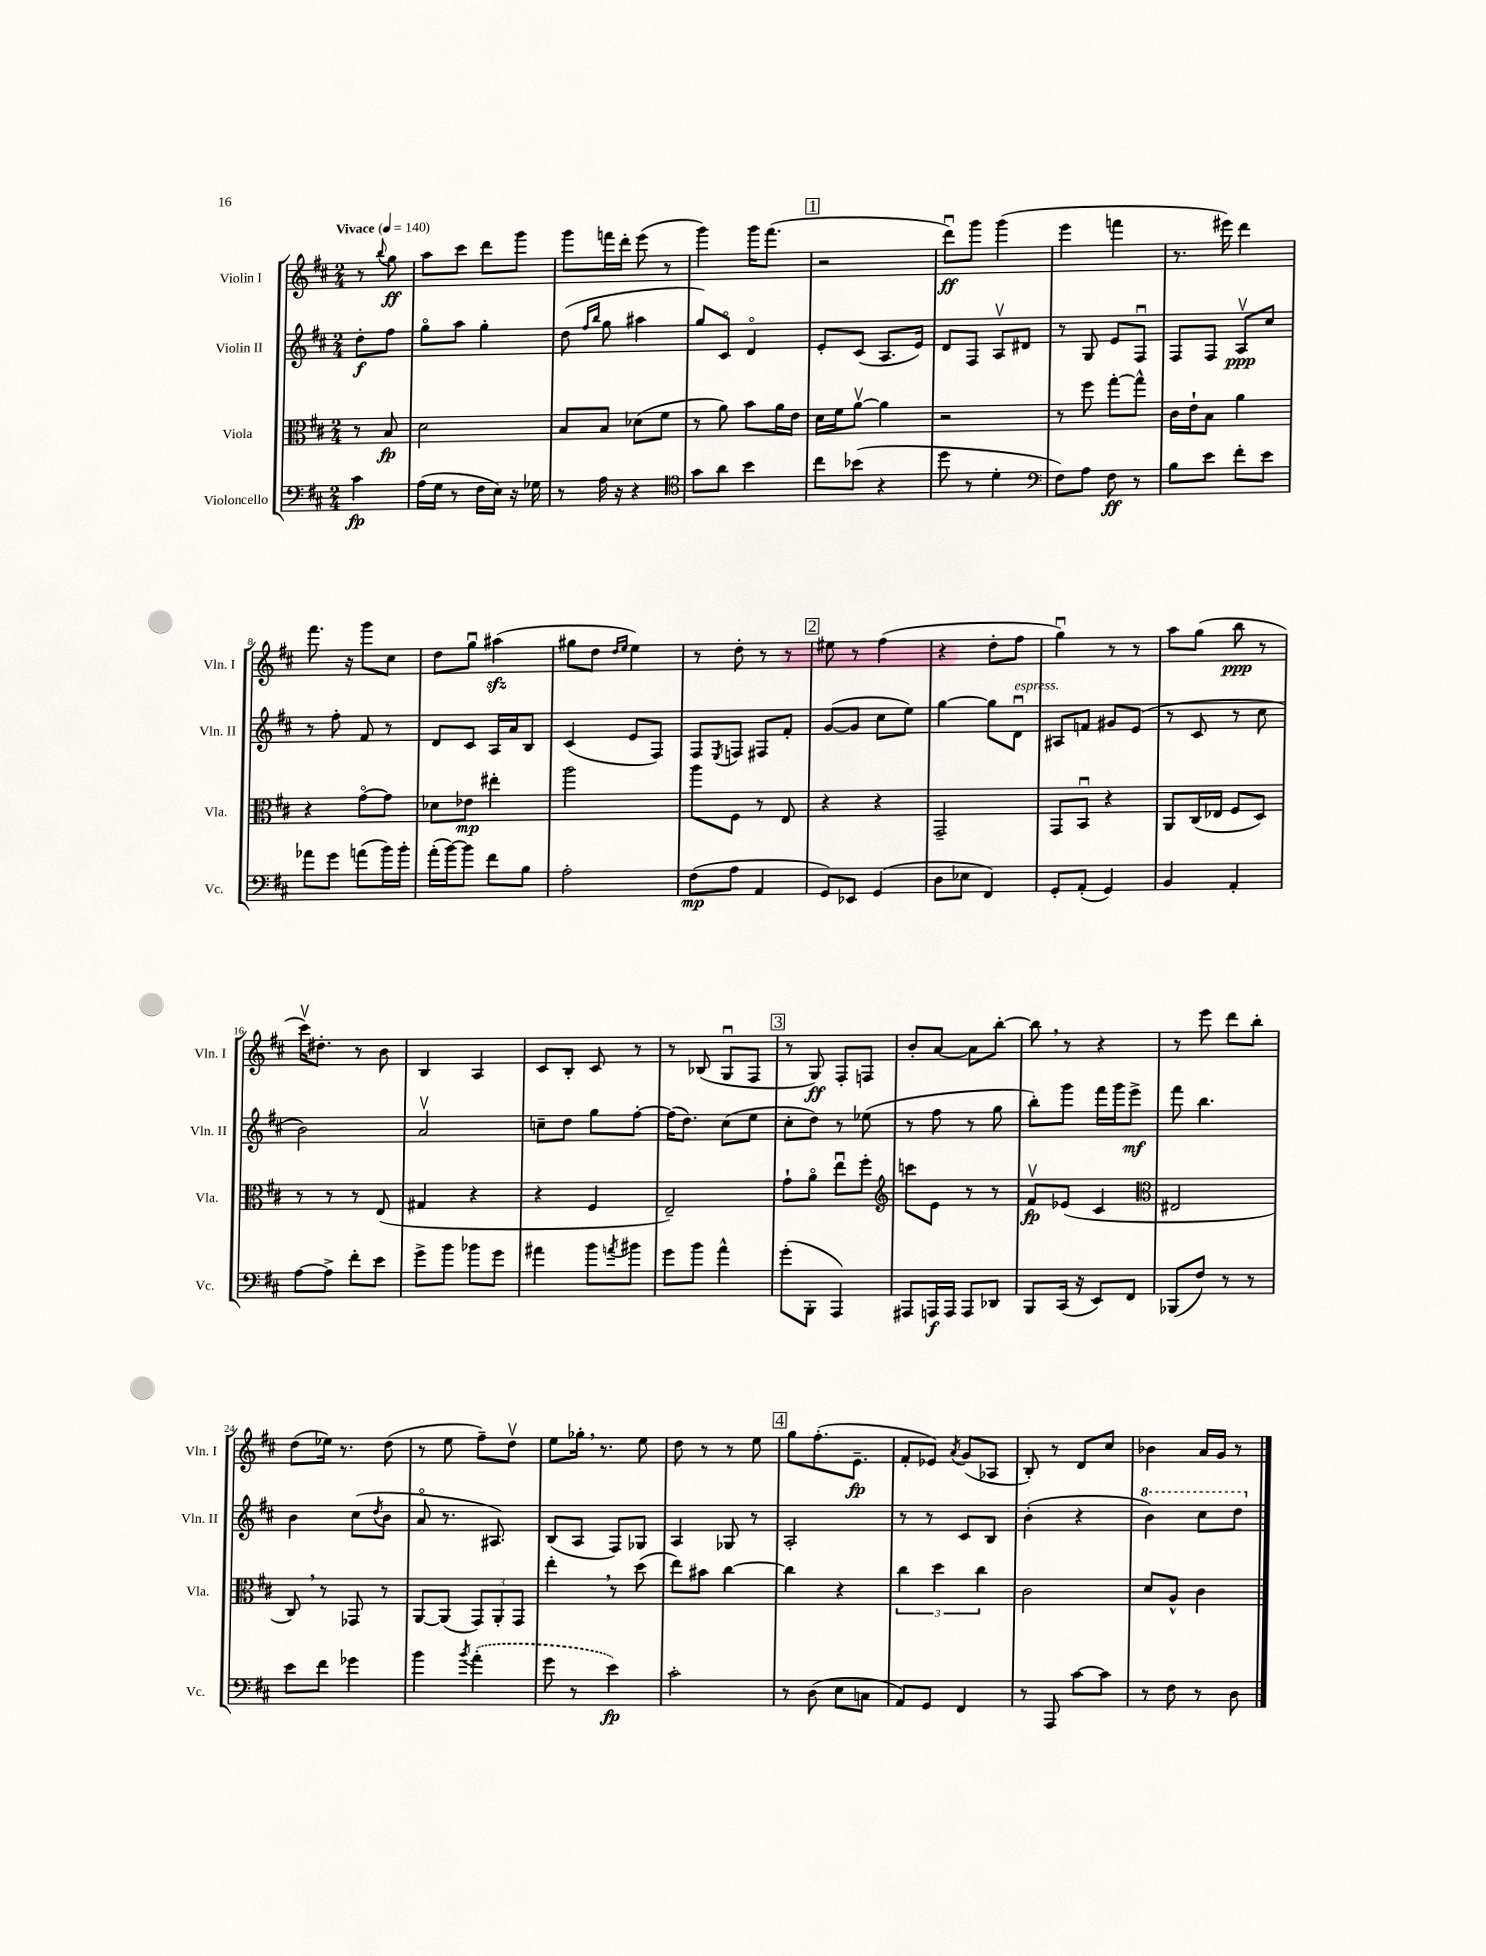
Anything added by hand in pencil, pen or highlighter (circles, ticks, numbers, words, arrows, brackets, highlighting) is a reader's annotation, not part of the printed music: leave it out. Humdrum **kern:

**kern	**dynam	**kern	**dynam	**kern	**dynam	**kern	**dynam
*part4	*part4	*part3	*part3	*part2	*part2	*part1	*part1
*staff4	*staff4	*staff3	*staff3	*staff2	*staff2	*staff1	*staff1
*I"Violoncello	*	*I"Viola	*	*I"Violin II	*	*I"Violin I	*
*I'Vc.	*	*I'Vla.	*	*I'Vln. II	*	*I'Vln. I	*
*clefF4	*	*clefC3	*	*clefG2	*	*clefG2	*
*k[f#c#]	*	*k[f#c#]	*	*k[f#c#]	*	*k[f#c#]	*
*M2/4	*	*M2/4	*	*M2/4	*	*M2/4	*
*MM140	*	*MM140	*	*MM140	*	*MM140	*
=	=	=	=	=	=	=	=
!	!	!	!	!	!	!LO:TX:a:B:t=Vivace	!
4c#\	fp	8r	.	8dd'\L	f	8r	.
.	.	.	.	.	.	8qqbb/	.
.	.	8B/	fp	8ff#\J	.	8gg\	ff
=1	=1	=1	=1	=1	=1	=1	=1
(16A\LL	.	2d\	.	8gg\L	.	8aa\L	.
16G\JJ	.	.	.	.	.	.	.
8r	.	.	.	8aa\J	.	8ccc#\J	.
16F#\LL	.	.	.	4gg'\	.	8ddd\L	.
16E\JJ)	.	.	.	.	.	.	.
16r	.	.	.	.	.	8ggg\J	.
16G-X\	.	.	.	.	.	.	.
=2	=2	=2	=2	=2	=2	=2	=2
8r	.	8B/L	.	(8dd\	.	8ggg\L	.
.	.	.	.	16qqff#/LL	.	.	.
.	.	.	.	16qqbb/JJ	.	.	.
16A\	.	8B/J	.	8gg\	.	16fffn\L	.
16r	.	.	.	.	.	16ddd'\JJ	.
4r	.	(8d-X\L	.	4aa#X\	.	(8eee\	.
.	.	8f#\J	.	.	.	8r	.
=3	=3	=3	=3	=3	=3	=3	=3
*clefC4	*	*	*	*	*	*	*
8g\L	.	8r	.	8gg/L)	.	4ggg\)	.
8a\J	.	8a\)	.	8c#/J	.	.	.
4b\	.	8b\L	.	4d/	.	16ggg\KL	.
.	.	.	.	.	.	(8.fff#\J	.
.	.	16a\L	.	.	.	.	.
.	.	16e\JJ	.	.	.	.	.
!!LO:REH:place=s1:t=1
=4	=4	=4	=4	=4	=4	=4	=4
8cc#\L	.	16d\LL	.	8e'/L	.	2r	.
.	.	16f#\J	.	.	.	.	.
(8b-X\J	.	[8av\J	.	(8c#/J	.	.	.
4r	.	4a\]	.	8.A/L	.	.	.
.	.	.	.	16e/Jk)	.	.	.
=5	=5	=5	=5	=5	=5	=5	=5
8dd\	.	2r	.	8d/L	.	8dddu\L)	ff
8r	.	.	.	8F#/J	.	8ggg\J	.
4d'\	.	.	.	8Av/L	.	(4ggg\	.
.	.	.	.	8d#X/J	.	.	.
=6	=6	=6	=6	=6	=6	=6	=6
*clefF4	*	*	*	*	*	*	*
8F#\L)	.	8r	.	8r	.	4eee\	.
8A\J	.	8ff#\	.	8G/	.	.	.
8F#\	ff	[8gg'\L	.	8e/L	.	4fffn\	.
8r	.	8gg^^\J]	.	8F#u/J	.	.	.
=7	=7	=7	=7	=7	=7	=7	=7
8B\L	.	16c#\LL	.	8F#/L	.	8.r	.
.	.	16e`\J	.	.	.	.	.
8e\J	.	8B\J	.	8F#/J	.	.	.
.	.	.	.	.	.	16eee#X\)	.
8f#'\L	.	4a\	.	8Av/L	ppp	4ddd\	.
8e\J	.	.	.	8cc#/J	.	.	.
!!LO:LB:g=z
=8	=8	=8	=8	=8	=8	=8	=8
8a-X\L	.	4r	.	8r	.	8.fff#\	.
8g\J	.	.	.	8ff#'\	.	.	.
.	.	.	.	.	.	16r	.
(8an\L	.	[8g\L	.	8f#/	.	8ggg\L	.
16b\L)	.	8g\J]	.	8r	.	8cc#\J	.
16b'\JJ	.	.	.	.	.	.	.
=9	=9	=9	=9	=9	=9	=9	=9
(16a'\LL	.	8d-X\L	.	8d/L	.	8dd\L	.
[16b\J)	.	.	.	.	.	.	.
8b\J]	.	8e-X\J	mp	8c#/J	.	8ggu\J	.
8f#\L	.	4ee#X'\	.	16A/LL	.	(4aa#Xzz\	.
.	.	.	.	16a/J	.	.	.
8B\J	.	.	.	8B/J	.	.	.
=10	=10	=10	=10	=10	=10	=10	=10
2A'\	.	2aa\	.	(4c#/	.	8gg#X\L	.
.	.	.	.	.	.	8dd\J	.
.	.	.	.	.	.	16qqdd/LL	.
.	.	.	.	.	.	16qqee/JJ	.
.	.	.	.	8e/L	.	4ee\)	.
.	.	.	.	8F#/J)	.	.	.
=11	=11	=11	=11	=11	=11	=11	=11
(8F#\L	mp	8aa\L	.	8F#/L	.	8r	.
.	.	.	.	8qE/	.	.	.
8A\J	.	8F#\J	.	8Fn/J	.	8dd'\	.
4AA/	.	8r	.	8F#X/L	.	8r	.
.	.	8E/	.	8f#'/J	.	8r	.
!!LO:REH:place=s1:t=2
=12	=12	=12	=12	=12	=12	=12	=12
8GG/L)	.	4r	.	([8g/L	.	8ee#X\	.
8EE-X/J	.	.	.	8g/J]	.	8r	.
(4GG/	.	4r	.	8cc#\L	.	(4ff#\	.
.	.	.	.	8ee\J)	.	.	.
=13	=13	=13	=13	=13	=13	=13	=13
8D\L	.	2GG~/	.	[4gg\	.	4r	.
8E-X\J	.	.	.	.	.	.	.
4FF#/)	.	.	.	8gg\L]	.	8dd'\L	.
!	!	!	!	!LO:TX:a:i:t=espress.	!	!	!
.	.	.	.	8du\J	.	8ff#\J	.
=14	=14	=14	=14	=14	=14	=14	=14
8GG'/L	.	8GG/L	.	8A#X/L	.	4ggu\)	.
(8AA'/J	.	8BBu/J	.	8fn/J	.	.	.
4GG/)	.	4r	.	8g#X/L	.	8r	.
.	.	.	.	(8e/J	.	8r	.
=15	=15	=15	=15	=15	=15	=15	=15
4BB/	.	8AA/L	.	8r	.	8aa\L	.
.	.	(16C#/L	.	8c#/	.	(8gg\J	.
.	.	16E-X/JJ	.	.	.	.	.
4AA'/	.	8F#/L	.	8r	.	8bb\	ppp
.	.	8D/J)	.	8cc#\	.	8r	.
!!LO:LB:g=z
=16	=16	=16	=16	=16	=16	=16	=16
[8A\L	.	8r	.	2b\)	.	16ccc#v\KL)	.
.	.	.	.	.	.	8.dd#X'\J	.
8A^\J]	.	8r	.	.	.	.	.
8f#'\L	.	8r	.	.	.	8r	.
8e\J	.	(8E/	.	.	.	8b\	.
=17	=17	=17	=17	=17	=17	=17	=17
8g^\L	.	4G#X/	.	2av/	.	4B/	.
8b\J	.	.	.	.	.	.	.
8b-X\L	.	4r	.	.	.	4A/	.
8g\J	.	.	.	.	.	.	.
=18	=18	=18	=18	=18	=18	=18	=18
4a#X\	.	4r	.	8ccn~\L	.	8c#/L	.
.	.	.	.	8dd\J	.	8B'/J	.
8b\L	.	4F#/	.	8gg\L	.	8c#/	.
8qan/	.	.	.	.	.	.	.
8b#X\J	.	.	.	[8ff#'\J	.	8r	.
=19	=19	=19	=19	=19	=19	=19	=19
8g\L	.	2E~/)	.	(16ff#\KL]	.	8r	.
.	.	.	.	8.dd\J)	.	.	.
8b\J	.	.	.	.	.	(8B-X/	.
4a^^\	.	.	.	(8cc#\L	.	8Gu/L	.
.	.	.	.	8ee\J	.	8F#/J	.
!!LO:REH:place=s1:t=3
=20	=20	=20	=20	=20	=20	=20	=20
(8g'\L	.	8g`\L	.	8cc#'\L	.	8r	.
8BBB'\J	.	8a\J	.	8dd\J)	.	8G/)	ff
4AAA/)	.	8eeu\L	.	8r	.	8F#'/L	.
.	.	8ff#'\J	.	(8ee-X\	.	8Fn/J	.
=21	=21	=21	=21	=21	=21	=21	=21
*	*	*clefG2	*	*	*	*	*
8AAA#X/L	.	8cccn\L	.	8r	.	8b'/L	.
16AAAn/L	f	8e\J	.	8ff#\	.	[8a/J	.
16AAA/JJ	.	.	.	.	.	.	.
8AAA/L	.	8r	.	8r	.	8a\L]	.
8DD-X/J	.	8r	.	8gg\	.	[8bb'\J	.
=22	=22	=22	=22	=22	=22	=22	=22
8BBB/L	.	8f#v/L	fp	8bb'\L)	.	8bb,\]	.
(16CC#/Jk	.	(8e-X/J	.	8ggg\J	.	8r	.
16r	.	.	.	.	.	.	.
8EE/L)	.	4c#/	.	16fff#\LL	.	4r	.
.	.	.	.	16ggg\J	.	.	.
8FF#/J	.	.	.	8eee^\J	mf	.	.
=23	=23	=23	=23	=23	=23	=23	=23
*	*	*clefC3	*	*	*	*	*
(8BBB-X/L	.	2E#X/	.	8fff#\	.	8r	.
8F#/J)	.	.	.	4.bb\	.	8eee\	.
8r	.	.	.	.	.	8ddd\L	.
8r	.	.	.	.	.	8bb'\J	.
!!LO:LB:g=z
=24	=24	=24	=24	=24	=24	=24	=24
8e\L	.	8C#,/)	.	4b\	.	(8dd\L	.
8f#\J	.	8r	.	.	.	16ee-X\Jk)	.
.	.	.	.	.	.	8.r	.
4g-X\	.	8GG-X/	.	(8cc#\L	.	.	.
.	.	.	.	8qdd/	.	.	.
.	.	8r	.	8b\J	.	(8dd\	.
=25	=25	=25	=25	=25	=25	=25	=25
4b\	.	[8AA/L	.	8a/	.	8r	.
.	.	(8AA/J]	.	8.r	.	8ee\	.
8qb/	.	.	.	.	.	.	.
(4a'\	.	12GG/L)	.	.	.	8ff#~\L)	.
.	.	.	.	8.A#X/)	.	.	.
.	.	12AA'/	.	.	.	.	.
.	.	.	.	.	.	8ddv\J	.
.	.	12GG/J	.	.	.	.	.
=26	=26	=26	=26	=26	=26	=26	=26
8g\	.	4ee',\	.	(8B/L	.	8ee\L	.
8r	.	.	.	8A/J	.	16gg-X',\Jk	.
.	.	.	.	.	.	8.r	.
4e\)	fp	8r	.	8F#/L)	.	.	.
.	.	(8dd\	.	8G-X/J	.	8ee\	.
=27	=27	=27	=27	=27	=27	=27	=27
2c#'\	.	8ee\L)	.	4A/	.	8dd\	.
.	.	8b#X\J	.	.	.	8r	.
.	.	[4cc#\	.	8G-X/	.	8r	.
.	.	.	.	8r	.	8ee\	.
!!LO:REH:place=s1:t=4
=28	=28	=28	=28	=28	=28	=28	=28
8r	.	4cc#\]	.	2A'/	.	8gg\L	.
(8D\	.	.	.	.	.	(8.ff#'\	.
8E\L	.	4r	.	.	.	.	.
.	.	.	.	.	.	8.e~\J	fp
8Cn\J	.	.	.	.	.	.	.
=29	=29	=29	=29	=29	=29	=29	=29
8AA/L)	.	6cc#\	.	8r	.	8f#'/L	.
8GG/J	.	.	.	8r	.	8e-X/J)	.
.	.	6dd\	.	.	.	.	.
.	.	.	.	.	.	8qa/	.
4FF#/	.	.	.	8c#/L	.	(8g/L	.
.	.	6cc#\	.	.	.	.	.
.	.	.	.	8B/J	.	8A-X/J	.
=30	=30	=30	=30	=30	=30	=30	=30
8r	.	2c#\	.	(4b'\	.	8B'/)	.
8AAA/	.	.	.	.	.	8r	.
[8c#\L	.	.	.	4r	.	8d/L	.
8c#\J]	.	.	.	.	.	8cc#/J	.
=31	=31	=31	=31	=31	=31	=31	=31
*	*	*	*	*8va	*	*	*
8r	.	8d/L	.	4bb\)	.	4b-X\	.
8F#\	.	8A^^/J	.	.	.	.	.
8r	.	4c#\	.	8ccc#\L	.	16a/LL	.
.	.	.	.	.	.	16g/JJ	.
8D\	.	.	.	8ddd\J	.	8r	.
*	*	*	*	*X8va	*	*	*
==	==	==	==	==	==	==	==
*-	*-	*-	*-	*-	*-	*-	*-
